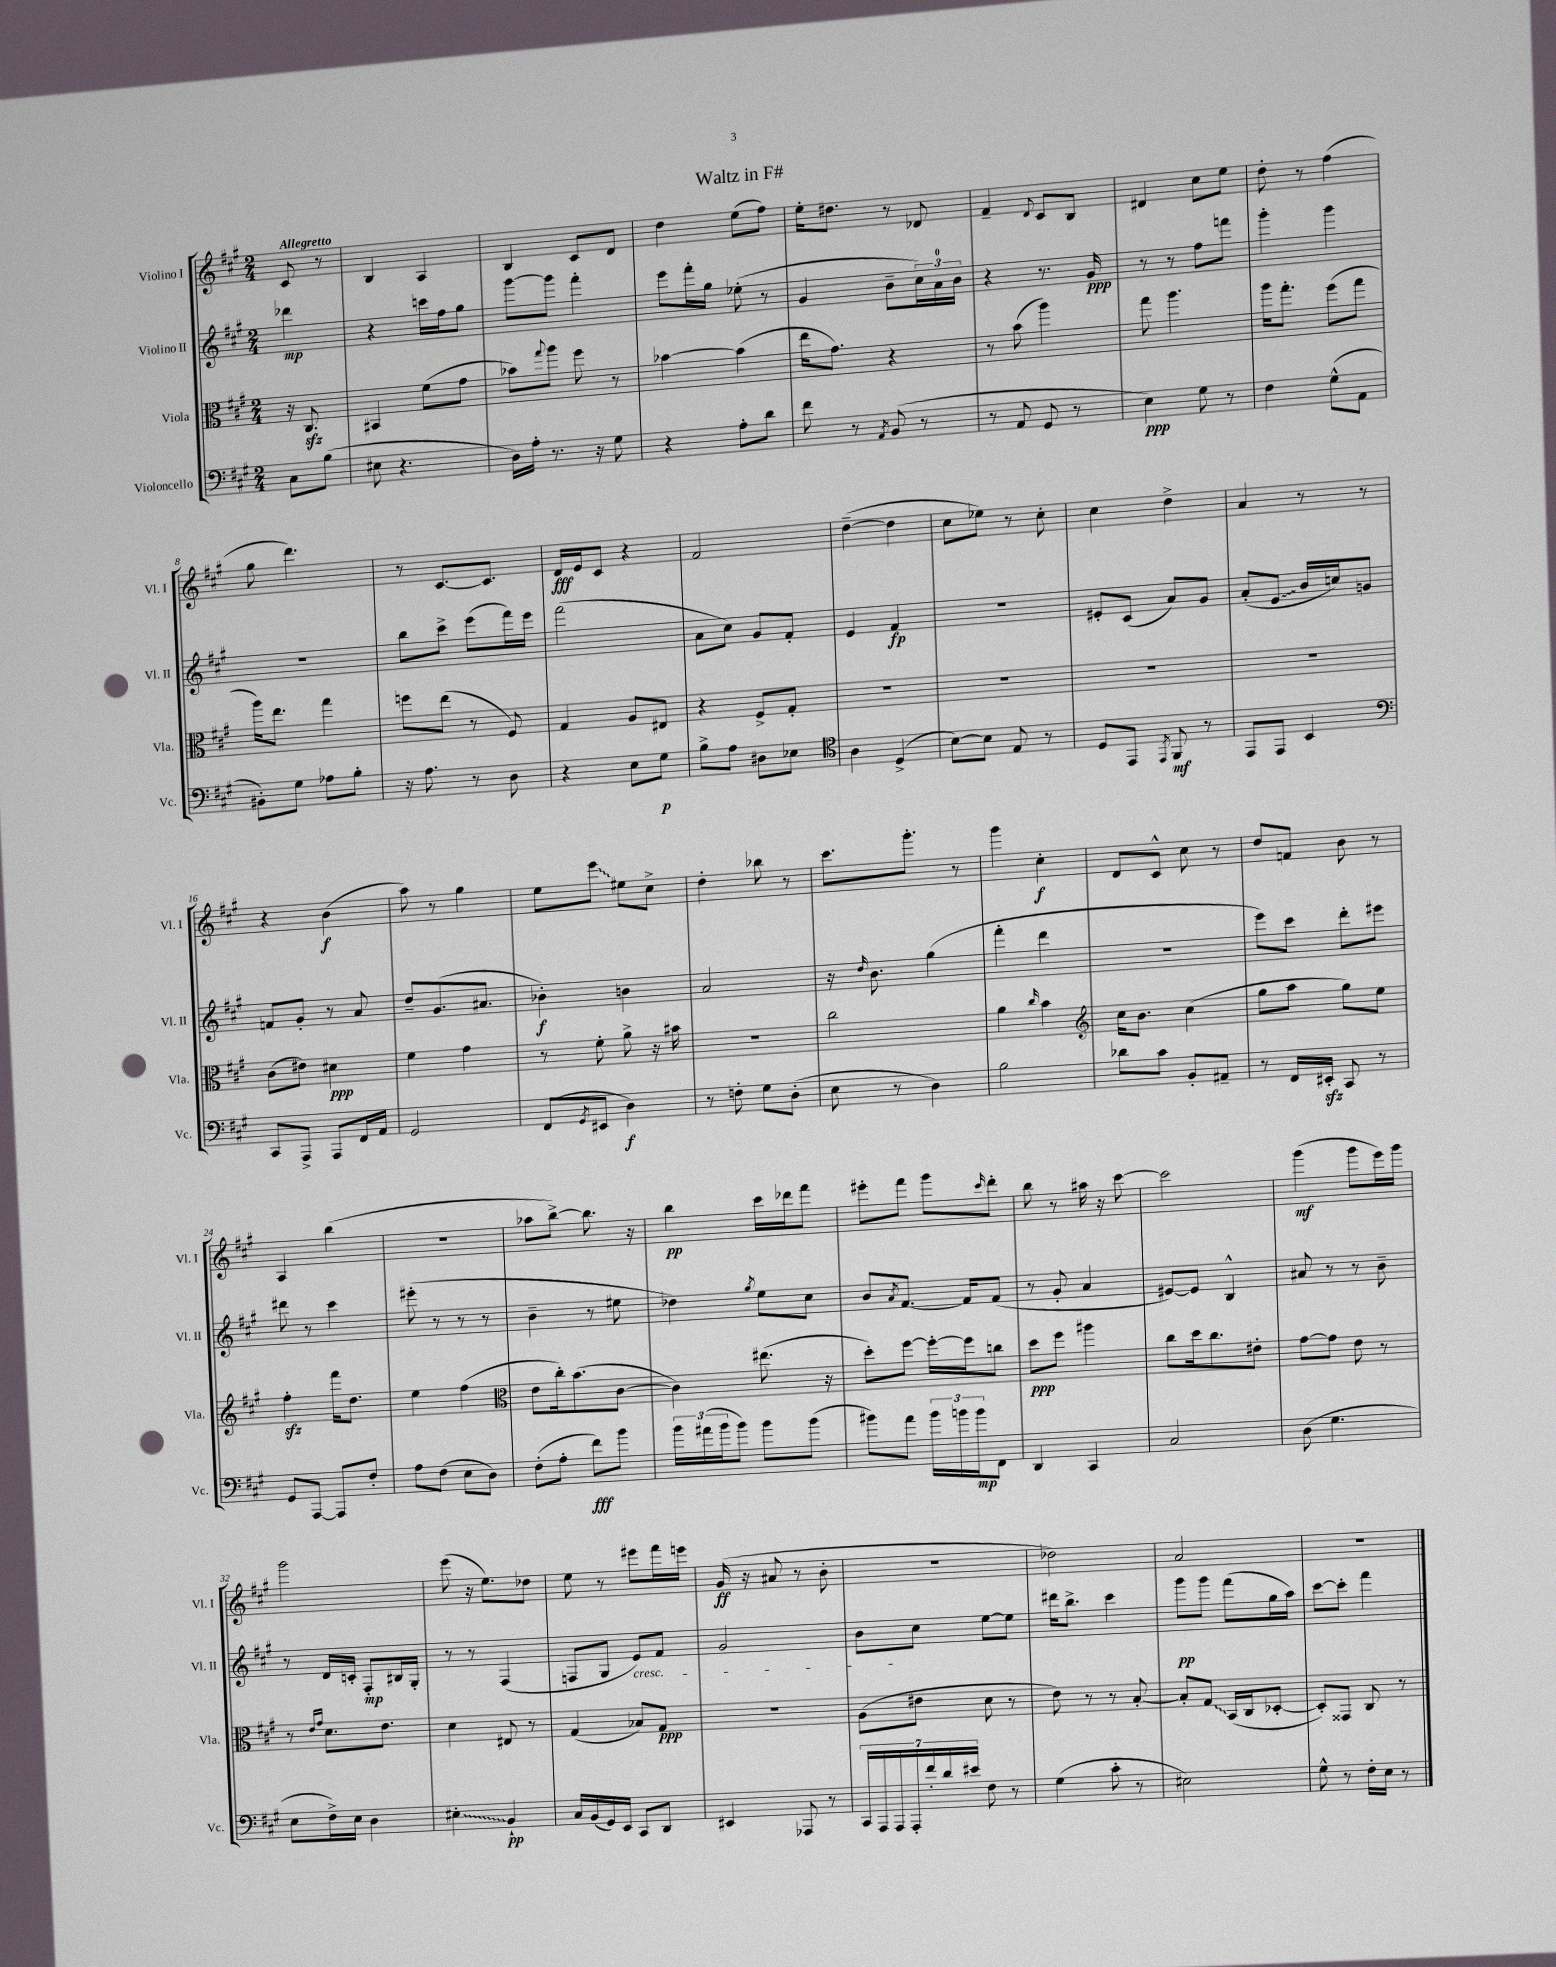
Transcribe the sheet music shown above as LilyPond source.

\header { title = "Waltz in F#" }
<<
\new StaffGroup <<
\new Staff = "s0" \with { instrumentName = "Violino I" shortInstrumentName = "Vl. I" } {
    \clef treble \key a \major \numericTimeSignature \time 2/4 \partial 4 \tempo "Allegretto"
    cis'8 r8 |
    b4 a4 |
    b4 cis'8 d'8 |
    d''4 e''8( fis''8) |
    e''16-. dis''8. r8 des'8 |
    fis'4-- \appoggiatura { d'8 } cis'8 b8 |
    dis'4 cis''8 e''8 |
    d''8-. r8 fis''4( |
    gis''8 d'''4.) |
    r8 cis'8.~ cis'8. |
    d'16\fff e'16 cis'8 r4 |
    fis'2 |
    d''4~--( d''4 |
    cis''8 ees''8) r8 cis''8-. |
    cis''4 d''4-> |
    a'4 r8 r8 |
    r4 b'4\f( |
    a''8) r8 gis''4 |
    e''8 \once \override Glissando.style = #'zigzag e'''8\glissando eis''8 cis''8-> |
    d''4-. bes''8 r8 |
    cis'''8. gis'''8.-. r8 |
    gis'''4 cis''4-.\f |
    d'8 cis'8-^ cis''8 r8 |
    d''8 f'8 b'8 r8 |
    a4 b''4( |
    R2 |
    aes''8 b''8~->) b''8. r16 |
    b''4\pp cis'''16 des'''16 fis'''8 |
    eis'''8-. fis'''8 gis'''8 \grace { cis'''16 } d'''8-. |
    b''8 r8 ais''16 r16 cis'''8~ |
    cis'''2 |
    gis'''4\mf( gis'''8 e'''16) gis'''16 |
    gis'''2 |
    e'''8( r16 e''8.) des''8 |
    e''8 r8 eis'''8 fis'''16 e'''16 |
    gis'16\ff( r16 ais'8 r8 b'8-. |
    r2 |
    des''2) |
    a'2 |
    r2 \bar "|." |
}
\new Staff = "s1" \with { instrumentName = "Violino II" shortInstrumentName = "Vl. II" } {
    \clef treble \key a \major \numericTimeSignature \time 2/4 \partial 4
    des'''4\mp |
    r4 c'''16 fis''16 gis''8 |
    gis'''8~ gis'''8 fis'''4-. |
    e'''8 fis'''16-. gis''16 ees''8-.( r8 |
    gis'4 b'8-- \tuplet 3/2 { cis''16) a'16-0 b'16 } |
    r4 r8. gis'16\ppp |
    r8 r8 fis''8 f'''8 |
    gis'''4-. gis'''4 |
    R2 |
    b''8 cis'''8-> e'''8( fis'''16) e'''16 |
    fis'''2( |
    a'8 cis''8) gis'8 fis'8-. |
    e'4 fis'4\fp |
    r2 |
    eis'8-. cis'8( a'8) gis'8 |
    a'8-.( \once \override Glissando.style = #'zigzag e'8\glissando b'16 c''16) g'8 |
    f'8 gis'8-. r8 a'8 |
    d''8-- gis'8.( ais'8. |
    bes'4-.\f) b'4 |
    a'2 |
    r16 \grace { d''16 } b'8. gis''4( |
    fis'''4-. d'''4 |
    R2 |
    e'''8) cis'''8 d'''8-. eis'''8 |
    dis'''8 r8 cis'''4 |
    eis'''8-.( r8 r8 r8 |
    b'4-- r8 eis''8 |
    des''4) \acciaccatura { gis''8 } e''8 cis''8 |
    b'8 \acciaccatura { a'8 } fis'8.~ fis'16 fis'8( |
    r8 gis'8-. a'4 |
    eis'8~) eis'8 b4-^ |
    ais'8 r8 r8 b'8-- |
    r8 d'16 c'16-. fis8-.\mp bis16 gis16-. |
    r8 r8 fis4( |
    f8 gis8 e'8\cresc) fis'8 |
    gis'2 |
    b'8\! cis''8 e''8~ e''8 |
    dis'''16 b''8.-> cis'''4 |
    gis'''8\pp gis'''8 fis'''8( gis''16 a''16) |
    cis'''8~ cis'''8-. fis'''4 \bar "|." |
}
\new Staff = "s2" \with { instrumentName = "Viola" shortInstrumentName = "Vla." } {
    \clef alto \key a \major \numericTimeSignature \time 2/4 \partial 4
    r16 cis8.\sfz |
    bis,4 fis'8( gis'8 |
    bes'8) \appoggiatura { gis''8 } a''8 fis''8 r8 |
    bes'4~ bes'4( |
    e''16 gis'8.) r4 |
    r8 b'8( a''4) |
    gis''8 a''4. |
    a''16 gis''8.-. fis''8( gis''8 |
    a''16) e''8. gis''4 |
    f''8 e''8( r8 fis8) |
    gis4 a8 eis8 |
    r4 fis8-> gis8-. |
    R2 |
    R2 |
    R2 |
    R2 |
    cis'8( eis'8) dis'4\ppp |
    fis'4 gis'4 |
    r8 fis'8-. a'8-> r16 bis'16 |
    R2 |
    cis''2 |
    a'4 \grace { cis''16 } b'4 |
    \clef treble cis''16 b'8. cis''4( |
    gis''8 a''8 gis''8) e''8 |
    fis''4-.\sfz fis'''16 d''8. |
    e''4 fis''4( |
    \clef alto e'8 cis''16-.) b'8.( cis'8~ |
    cis'4) eis''8.( r16 |
    d''8-.) fis''8~ fis''16~-. fis''16 c''8 |
    d''8\ppp fis''8 ais''4 |
    cis''8 d''16 cis''8. eis'8-. |
    gis'8~ gis'8 e'8 r8 |
    r8 \grace { e'16 gis'16 } d'8. e'8. |
    d'4 eis8 r8 |
    gis4( bes8) gis8\ppp |
    r2 |
    a8( eis'8 d'8 r8 |
    e'8) r8 r8 b8~-. |
    b8-. \once \override Glissando.style = #'zigzag gis8\glissando b,16( cis16 des8~-. |
    des8-.) gisis,8 cis8 r8 \bar "|." |
}
\new Staff = "s3" \with { instrumentName = "Violoncello" shortInstrumentName = "Vc." } {
    \clef bass \key a \major \numericTimeSignature \time 2/4 \partial 4
    cis8 b8( |
    eis8 r4. |
    d16) a16-. r8. r16 gis8 |
    r4 a8-. d'8 |
    fis'8 r8 \acciaccatura { a,8 } b,8( r8 |
    r8 a,8 gis,8 r8 |
    e4\ppp) gis8 r8 |
    fis4 gis8-^( a,8 |
    bis,8-.) gis8 aes8 b8-. |
    r16 a8. r8 d8 |
    r4 e8 gis8\p |
    b8-> a8 dis8 ees8 |
    \clef tenor a4 d4->( |
    b8~) b8 e8 r8 |
    d8 e,8 \acciaccatura { e,8 } fis,8\mf r8 |
    e,8 e,8 b,4 |
    \clef bass cis,8 a,,8-> a,,8 fis,16 a,16 |
    gis,2 |
    fis,8( \acciaccatura { gis,8 } eis,8 d4\f) |
    r8 f8-. gis8 d8-.( |
    e8 r8 d4) |
    b2 |
    des'8 cis'8 b,8-. ais,8-- |
    r8 fis,16 eis,16-.\sfz cis,8 r8 |
    gis,8 a,,8~ a,,8 fis8-. |
    a8 fis8( e8 d8) |
    fis8-.( a8-. fis'8\fff) b'8 |
    \tuplet 3/2 { b'16 ais'16( b'16 } b'8) b'8 b'8( |
    bis'8) a'8 \tuplet 3/2 { bis'16 b'16 b'16\mp } fis,8 |
    d,4 cis,4 |
    cis2 |
    d8( gis4. |
    e8 fis16->) e16 d4 |
    \once \override Glissando.style = #'zigzag eis4-.\glissando b,4-!\pp |
    cis16 b,16( gis,16) e,16 cis,8 d,8 |
    eis,4 aes,,8 r8 |
    \tuplet 7/4 { cis,16 a,,16 a,,16 a,,16-. fis'16-. d'16 eis'16 } fis8 r8 |
    gis4( cis'8-. r8 |
    eis2) |
    gis8-^ r8 fis16-. e16 r8 \bar "|." |
}
>>
>>
